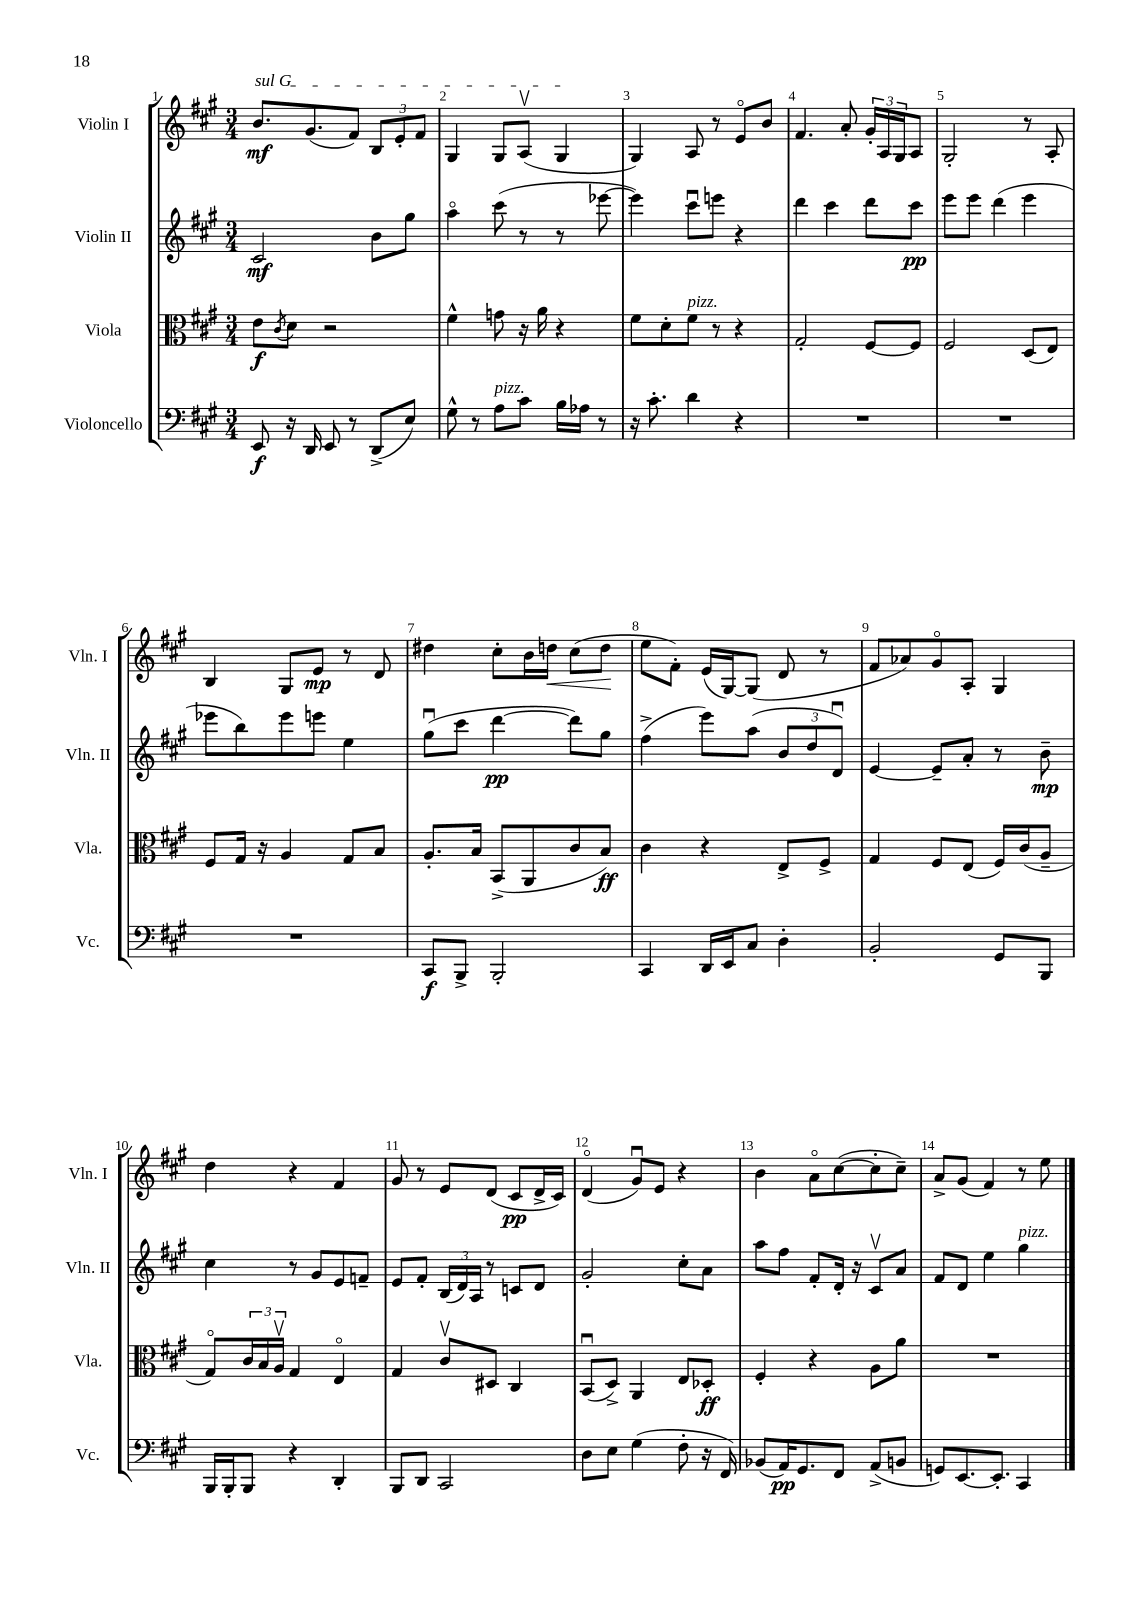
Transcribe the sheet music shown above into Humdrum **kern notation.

**kern	**kern	**kern	**kern
*staff4	*staff3	*staff2	*staff1
*clefF4	*clefC3	*clefG2	*clefG2
*k[f#c#g#]	*k[f#c#g#]	*k[f#c#g#]	*k[f#c#g#]
*M3/4	*M3/4	*M3/4	*M3/4
8EE	8e	2c#	8.b
.	8qc#	.	.
16r	8d	.	.
16DD	.	.	(8.g#
8EE	2r	.	.
8r	.	.	8f#)
(8DD^	.	8b	12B
.	.	.	12e'
8E)	.	8gg#	.
.	.	.	12f#
=	=	=	=
8G#^^	4f#^^	4aao	4G#
8r	.	.	.
8A	8g	(8ccc#	8G#
8c#	16r	8r	(8Av
.	16a	.	.
16B	4r	8r	4G#
16A-	.	.	.
8r	.	[8eee-	.
=	=	=	=
16r	8f#	4eee-])	4G#)
8.c#'	.	.	.
.	8d'	.	.
4d	8f#	8ccc#u	8A
.	8r	8eee	8r
4r	4r	4r	8eo
.	.	.	8b
=	=	=	=
2.r	2G#'	4ddd	4.f#
.	.	4ccc#	.
.	.	.	8a'
.	[8F#	8ddd	24g#'
.	.	.	24A
.	.	.	24G#
.	8F#]	8ccc#	8A
=	=	=	=
2.r	2F#	8eee	2G#'
.	.	8eee	.
.	.	(4ddd	.
.	(8D	4eee	8r
.	8E)	.	8A'
=	=	=	=
2.r	8F#	8eee-	4B
.	16G#	8bb)	.
.	16r	.	.
.	4A	8eee-	8G#
.	.	8eee	8e
.	8G#	4ee	8r
.	8B	.	8d
=	=	=	=
8CC#	8.A'	(8gg#u	4dd#
8BBB^	.	8ccc#	.
.	16B	.	.
2BBB'	(8BB^	[4ddd	8cc#'
.	8AA	.	16b
.	.	.	16dd
.	8c#	8ddd])	(8cc#
.	8B)	8gg#	8dd
=	=	=	=
4CC#	4c#	(4ff#^	8ee
.	.	.	8f#')
16DD	4r	8eee)	(16e
16EE	.	.	[16G#)
8C#	.	(8aa	(8G#]
4D'	8E^	12b	8d
.	.	12dd	.
.	8F#^	.	8r
.	.	12du)	.
=	=	=	=
2BB'	4G#	[4e	8f#
.	.	.	8a-)
.	8F#	8e~]	8g#o
.	(8E	8a'	8A'
8GG#	16F#)	8r	4G#
.	(16c#	.	.
8BBB	8A~	8b~	.
=	=	=	=
16BBB	8G#o)	4cc#	4dd
16BBB'	.	.	.
8BBB	24c#	.	.
.	24B	.	.
.	24Av	.	.
4r	4G#	8r	4r
.	.	8g#	.
4DD'	4Eo	8e	4f#
.	.	8f~	.
=	=	=	=
8BBB	4G#	8e	8g#
8DD	.	8f#'	8r
2CC#	8c#v	(24B	8e
.	.	24d)	.
.	.	24A	.
.	8D#	8r	(8d
.	4C#	8c	8c#
.	.	8d	16d^
.	.	.	16c#)
=	=	=	=
8D	(8BBu	2g#'	(4do
8E	8D^)	.	.
(4G#	4AA	.	8g#u)
.	.	.	8e
8F#'	8E	8cc#'	4r
16r	8D-'	8a	.
16FF#)	.	.	.
=	=	=	=
(8BB-	4F#'	8aa	4b
16AA)	.	8ff#	.
8.GG#	.	.	.
.	4r	8f#'	8ao
8FF#	.	16d'	([8cc#
.	.	16r	.
(8AA^	8A	8c#v	8cc#']
8BB	8a	8a	8cc#~)
=	=	=	=
8GG)	2.r	8f#	8a^
[8.EE	.	8d	(8g#
.	.	4ee	4f#)
8.EE']	.	.	.
4CC#	.	4gg#	8r
.	.	.	8ee
==	==	==	==
*-	*-	*-	*-
